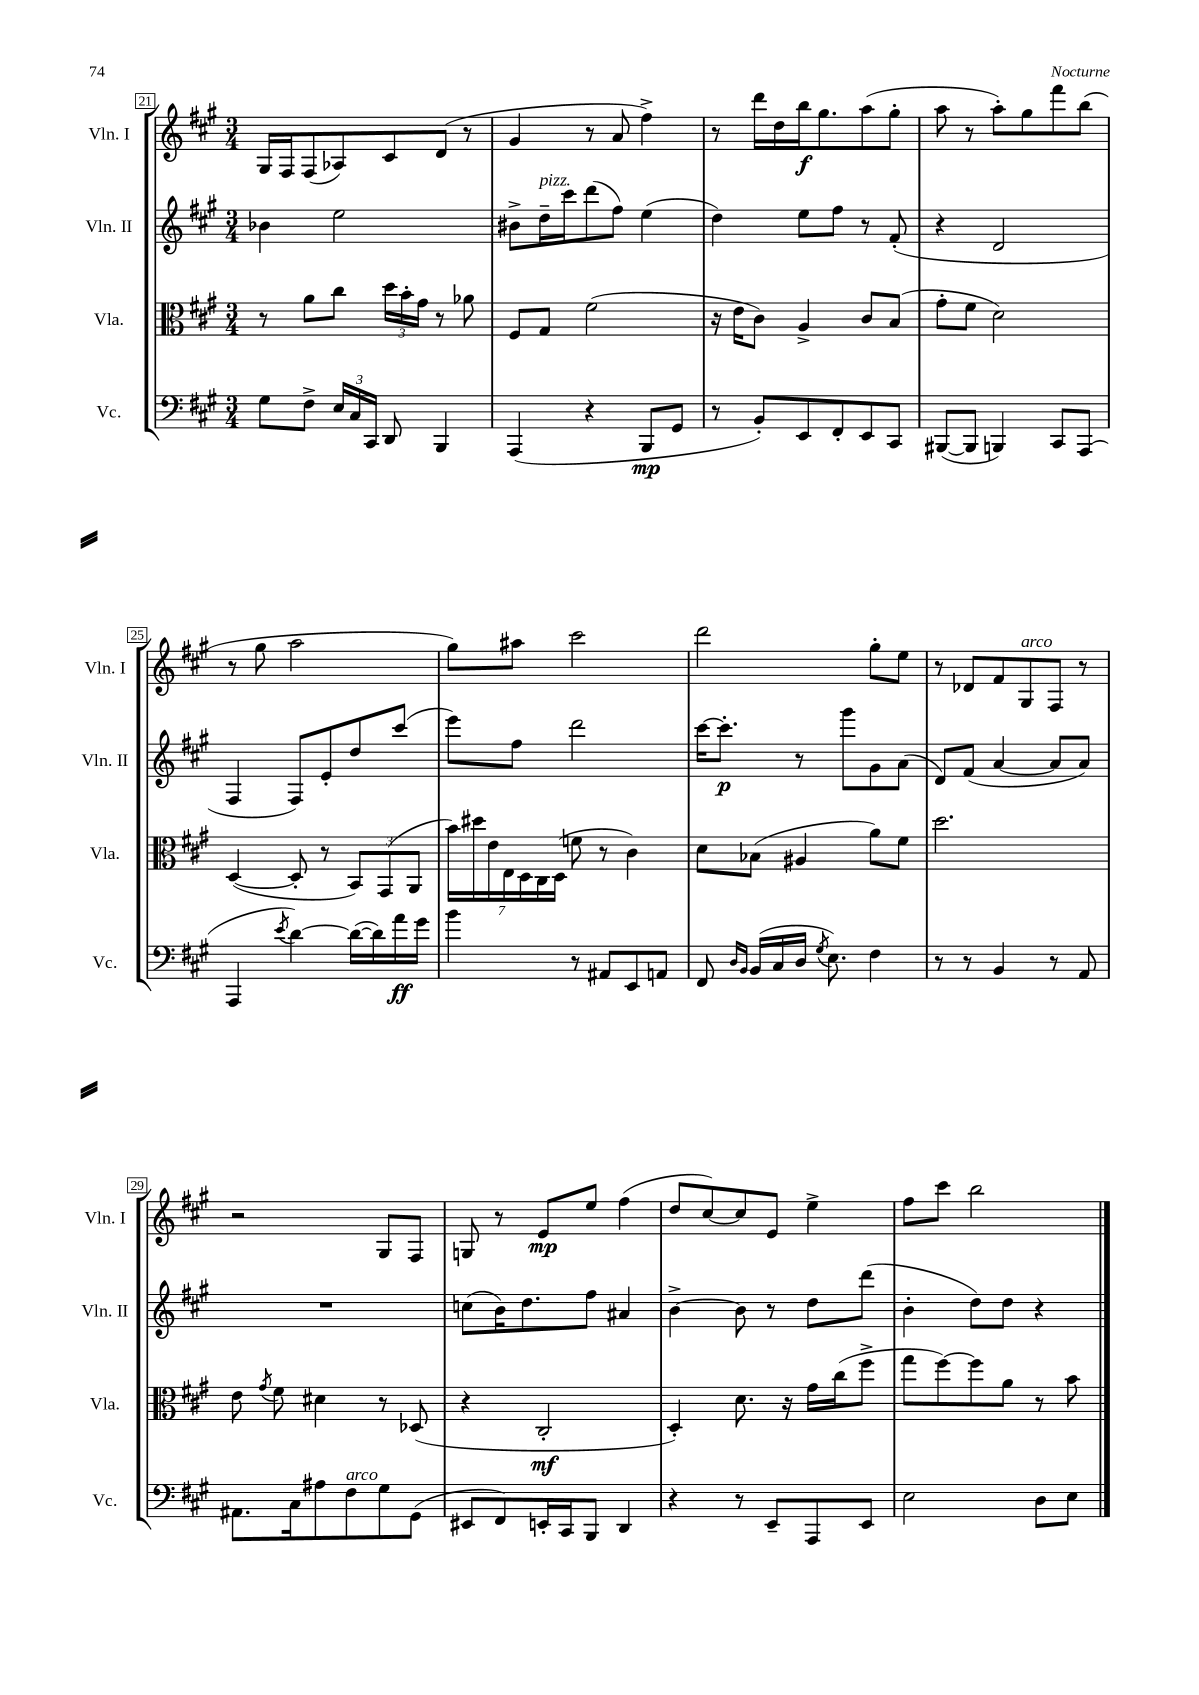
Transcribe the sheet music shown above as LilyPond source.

<<
\new StaffGroup <<
\new Staff = "s0" \with { instrumentName = "Vln. I" shortInstrumentName = "Vln. I" } {
    \clef treble \key a \major \numericTimeSignature \time 3/4
    \autoBeamOff gis16[ fis16 fis8( aes8) cis'8 d'8]( r8 |
    gis'4 r8 a'8 fis''4->) |
    r8 d'''16[ d''16 b''16\f gis''8. a''8( gis''8]-. |
    a''8 r8 a''8[-.) gis''8 fis'''8 b''8]( |
    r8 gis''8 a''2 |
    gis''8[) ais''8] cis'''2 |
    d'''2 gis''8[-. e''8] |
    r8 des'8[ fis'8 gis8^\markup { \italic "arco" } fis8] r8 |
    r2 gis8[ fis8] |
    g8 r8 e'8[\mp e''8] fis''4( |
    d''8[ cis''8~) cis''8 e'8] e''4-> |
    fis''8[ cis'''8] b''2 \bar "|." |
}
\new Staff = "s1" \with { instrumentName = "Vln. II" shortInstrumentName = "Vln. II" } {
    \clef treble \key a \major \numericTimeSignature \time 3/4
    \autoBeamOff bes'4 e''2 |
    bis'8[-> d''16--^\markup { \italic "pizz." } cis'''16 d'''8( fis''8]) e''4( |
    d''4) e''8[ fis''8] r8 fis'8-.( |
    r4 d'2 |
    fis4 fis8[) e'8-. d''8 cis'''8]( |
    e'''8[) fis''8] d'''2 |
    cis'''16[~ cis'''8.]-.\p r8 gis'''8[ gis'8 a'8]( |
    d'8[) fis'8]( a'4~ a'8[ a'8]) |
    R2. |
    c''8[( b'16) d''8. fis''8] ais'4 |
    b'4~-> b'8 r8 d''8[ d'''8]( |
    b'4-. d''8[) d''8] r4 \bar "|." |
}
\new Staff = "s2" \with { instrumentName = "Vla." shortInstrumentName = "Vla." } {
    \clef alto \key a \major \numericTimeSignature \time 3/4
    \autoBeamOff r8 a'8[ cis''8] \tuplet 3/2 { d''16[ b'16-. gis'16] } r8 aes'8 |
    fis8[ gis8] fis'2( |
    r16 e'16[ cis'8]) a4-> cis'8[ b8]( |
    gis'8[-. fis'8] d'2) |
    d4~( d8-. r8 \tuplet 3/2 { b,8[) gis,8( a,8] } |
    \tuplet 7/4 { b'16[) dis''16 e'16 e16 d16 cis16 d16]( } f'8 r8 cis'4) |
    d'8[ bes8]( ais4 a'8[) fis'8] |
    d''2. |
    e'8 \acciaccatura { gis'8 } fis'8 dis'4 r8 des8( |
    r4 cis2-.\mf |
    d4-.) d'8. r16 gis'16[ cis''16( fis''8]-> |
    gis''8[ fis''8~) fis''8 a'8] r8 b'8 \bar "|." |
}
\new Staff = "s3" \with { instrumentName = "Vc." shortInstrumentName = "Vc." } {
    \clef bass \key a \major \numericTimeSignature \time 3/4
    \autoBeamOff gis8[ fis8]-> \tuplet 3/2 { e16[ cis16 cis,16] } d,8 b,,4 |
    a,,4( r4 b,,8[\mp gis,8] |
    r8 b,8[-.) e,8 fis,8-. e,8 cis,8] |
    bis,,8[~( bis,,8] b,,4) cis,8[ a,,8]( |
    a,,4 \acciaccatura { e'8 } d'4~) d'16[~( d'16) a'16\ff gis'16] |
    b'4 r8 ais,8[ e,8 a,8] |
    fis,8 \grace { d16[ b,16] } b,16[( cis16 d16] \acciaccatura { gis8 } e8.) fis4 |
    r8 r8 b,4 r8 a,8 |
    ais,8.[ cis16 ais8 fis8^\markup { \italic "arco" } gis8 gis,8]( |
    eis,8[ fis,8) e,16-. cis,16 b,,8] d,4 |
    r4 r8 e,8[-- a,,8 e,8] |
    e2 d8[ e8] \bar "|." |
}
>>
>>
\layout { \context { \Score currentBarNumber = #21 \override BarNumber.stencil = #(make-stencil-boxer 0.1 0.3 ly:text-interface::print) } }
